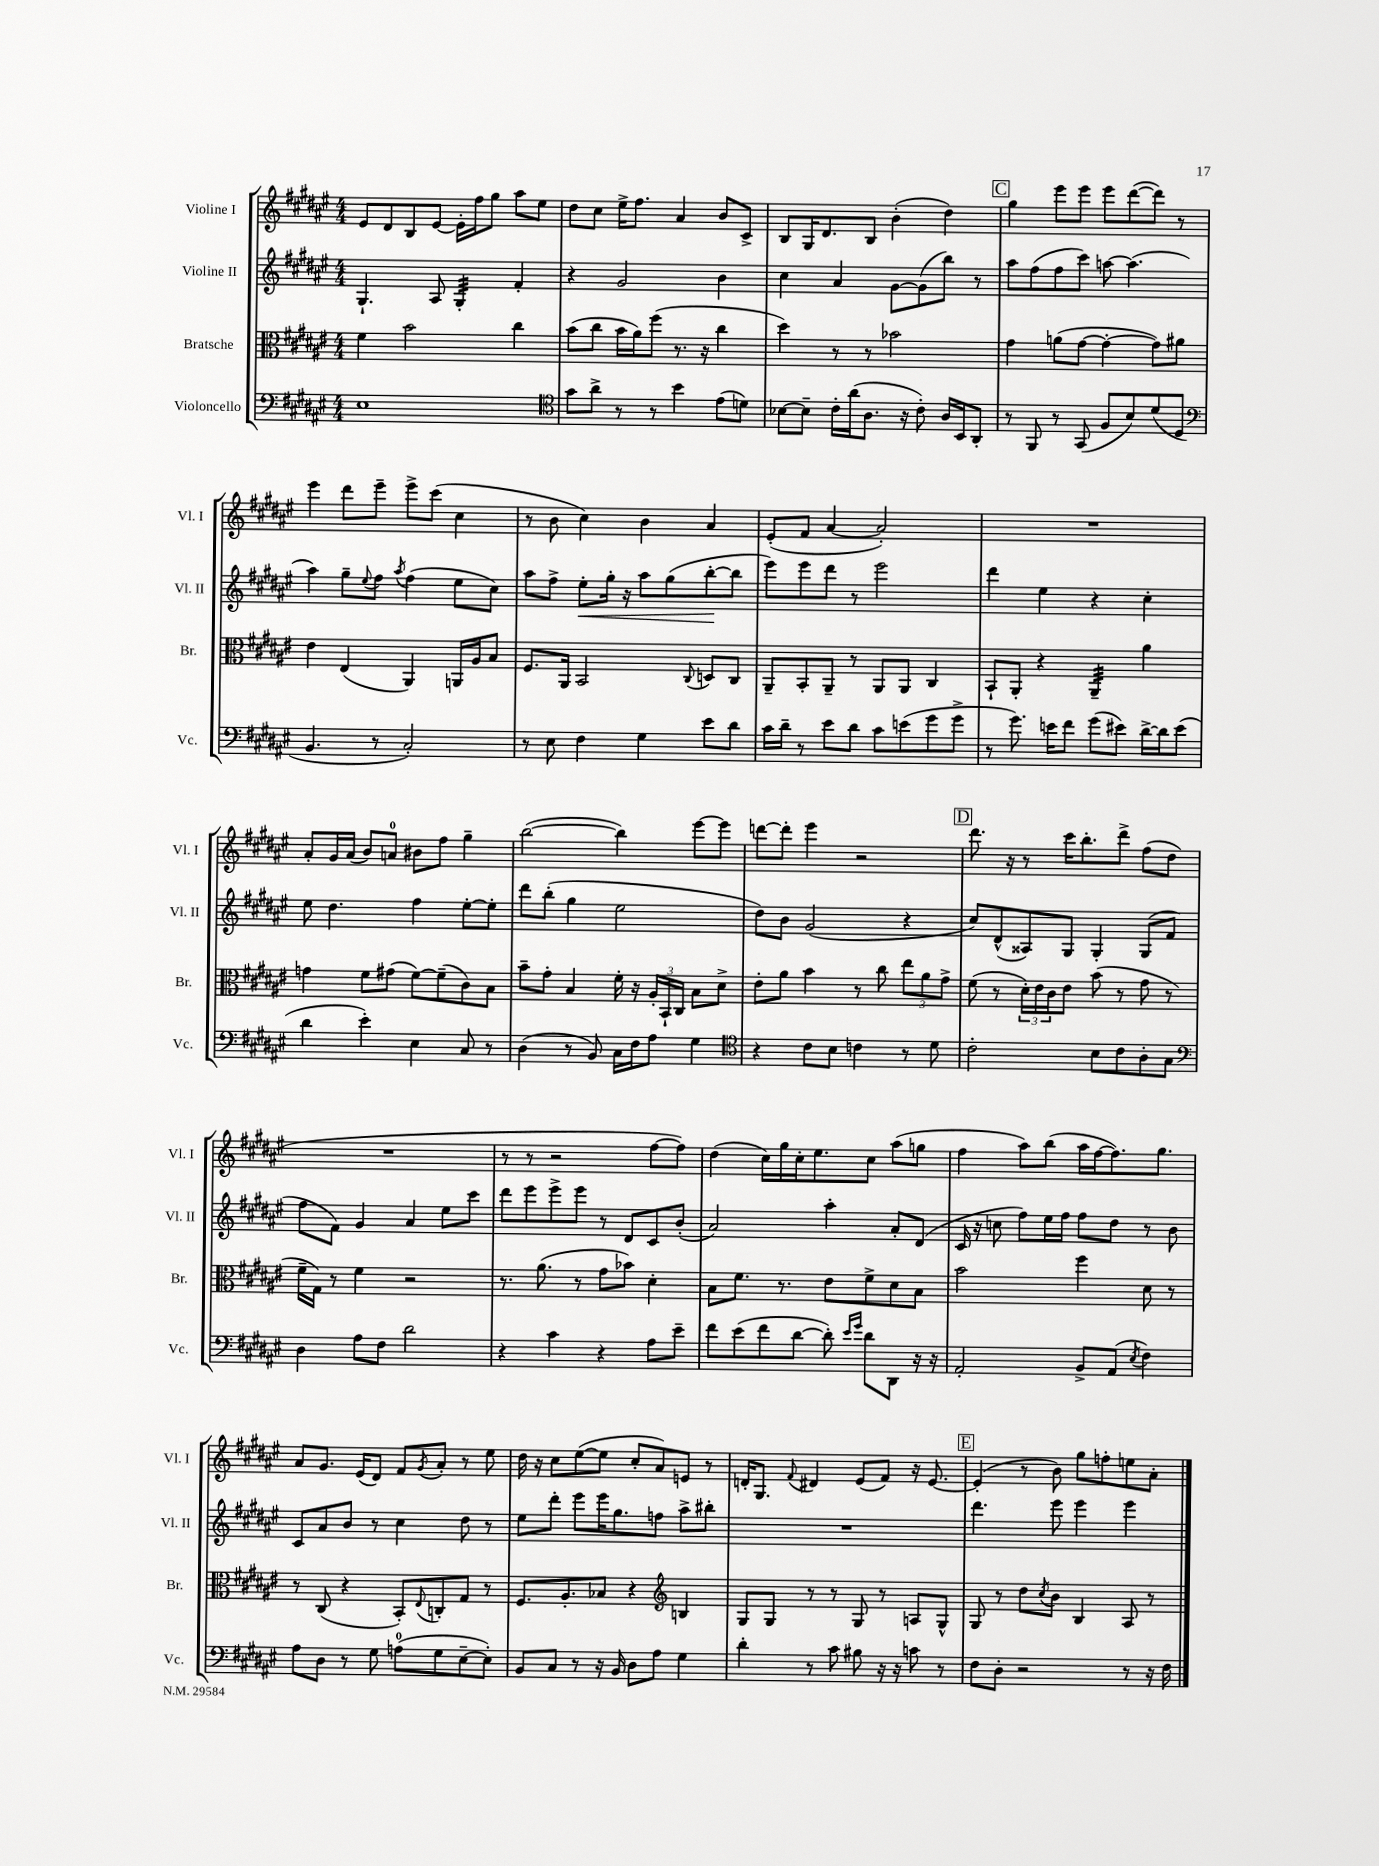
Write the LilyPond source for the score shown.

<<
\new StaffGroup <<
\new Staff = "s0" \with { instrumentName = "Violine I" shortInstrumentName = "Vl. I" } {
    \clef treble \key fis \major \numericTimeSignature \time 4/4
    eis'8 dis'8 b8 eis'8~ eis'16-. fis''16 gis''8 ais''8 eis''8 |
    dis''8 cis''8 eis''16-> fis''8. ais'4 b'8 cis'8-> |
    b8 gis16 dis'8. b8 b'4-.( dis''4) |
    \mark \markup { \box "C" } gis''4 eis'''8 eis'''8 eis'''8 dis'''8~( dis'''8) r8 |
    eis'''4 dis'''8 eis'''8-- eis'''8-> cis'''8( cis''4 |
    r8 b'8 cis''4) b'4 ais'4 |
    eis'8-.( fis'8 ais'4~ ais'2-.) |
    R1 |
    ais'8-. gis'16 ais'16( b'8) a'8-0 bis'8 fis''8 gis''4-- |
    b''2~( b''4) eis'''8~ eis'''8 |
    d'''8~ d'''8-. eis'''4 r2 |
    \mark \markup { \box "D" } dis'''8. r16 r8 cis'''16 b''8.-. dis'''8-> fis''8( dis''8 |
    R1 |
    r8 r8 r2 fis''8~ fis''8) |
    dis''4( cis''16) gis''16 cis''16-. eis''8. cis''8 ais''8( g''8 |
    fis''4 ais''8) b''8( ais''16 fis''16~ fis''8.) gis''8. |
    ais'8 gis'8. eis'16( dis'8) fis'8 \acciaccatura { gis'8 } ais'8-. r8 eis''8 |
    dis''16 r16 cis''8 eis''8~( eis''8 cis''8-. ais'8) e'8 r8 |
    d'16-. gis8. \appoggiatura { fis'8 } dis'4 eis'8( fis'8) r16 eis'8.~ |
    \mark \markup { \box "E" } eis'4-.( r8 b'8) gis''8 f''8-. e''8 ais'8-. \bar "|." |
}
\new Staff = "s1" \with { instrumentName = "Violine II" shortInstrumentName = "Vl. II" } {
    \clef treble \key fis \major \numericTimeSignature \time 4/4
    gis4.-! ais8 gis4:32-. fis'4-. |
    r4 gis'2 b'4 |
    cis''4 ais'4 gis'8~ gis'8( b''8) r8 |
    \mark \markup { \box "C" } ais''8 fis''8( fis''8 cis'''8) a''8~ a''4.( |
    ais''4) gis''8-- \appoggiatura { eis''8 } fis''8 \acciaccatura { ais''8 } fis''4( eis''8 cis''8) |
    ais''8 fis''8-> eis''8-.\< gis''16-. r16 ais''8 gis''8( b''8~-.\! b''8 |
    eis'''8) eis'''8 dis'''8 r8 eis'''2 |
    dis'''4 eis''4 r4 cis''4-. |
    eis''8 dis''4. fis''4 eis''8~-. eis''8-. |
    dis'''8 b''8-.( gis''4 eis''2 |
    dis''8) b'8 gis'2( r4 |
    \mark \markup { \box "D" } cis''8) dis'8-^( aisis8) gis8 gis4-. gis8( fis'8 |
    fis''8 fis'8) gis'4 ais'4 eis''8 cis'''8 |
    dis'''8 eis'''8 eis'''8-> eis'''8 r8 dis'8 cis'8 b'8-.( |
    ais'2) ais''4-. ais'8-. dis'8( |
    cis'16 r16 c''8 fis''8) eis''16 fis''16 fis''8 dis''8 r8 b'8 |
    cis'8 ais'8 b'8 r8 cis''4 dis''8 r8 |
    eis''8 dis'''8-. eis'''8 eis'''16 gis''8. f''8 ais''8-> bis''8-. |
    R1 |
    \mark \markup { \box "E" } dis'''4. eis'''8 eis'''4 eis'''4 \bar "|." |
}
\new Staff = "s2" \with { instrumentName = "Bratsche" shortInstrumentName = "Br." } {
    \clef alto \key fis \major \numericTimeSignature \time 4/4
    fis'4 b'2 cis''4 |
    b'8( cis''8 b'16 ais'16) fis''8( r8. r16 cis''4 |
    dis''4) r8 r8 bes'2 |
    \mark \markup { \box "C" } gis'4 a'8( gis'8~ gis'4~-. gis'8) ais'8 |
    eis'4 eis4( ais,4) a,16 ais16 b8 |
    fis8. ais,16 b,2 \appoggiatura { cis8 } d8 cis8 |
    ais,8-- b,8-. ais,8-- r8 ais,8 ais,8 cis4 |
    b,8-! ais,8-. r4 ais,4:32-- ais'4 |
    g'4 fis'8 gis'8( fis'8~) fis'8--( cis'8) b8 |
    b'8-- gis'8-. b4 fis'16-. r16 \tuplet 3/2 { ais16-. b,16-! cis16 } b8 dis'8-> |
    eis'8-. ais'8 b'4 r8 cis''8 \tuplet 3/2 { eis''8 ais'8 gis'8-> } |
    \mark \markup { \box "D" } fis'8( r8 \tuplet 3/2 { dis'16-.) eis'16 cis'16 } eis'8 b'8( r8 gis'8 r8 |
    fis'16-- gis16) r8 fis'4 r2 |
    r8. ais'8.( r8 gis'8 bes'8) dis'4-. |
    b8 fis'8. r8. eis'8 fis'8-> dis'8 b8 |
    b'2 fis''4 dis'8 r8 |
    r8 cis8( r4 b,8-.) \appoggiatura { eis8 } c8-. gis8 r8 |
    fis8. ais8.-. bes8 r4 \clef treble b4 |
    gis8 gis8 r8 r8 gis8 r8 a8 gis8-^ |
    \mark \markup { \box "E" } gis8 r8 dis''8 \acciaccatura { cis''8 } b'8 b4 ais8 r8 \bar "|." |
}
\new Staff = "s3" \with { instrumentName = "Violoncello" shortInstrumentName = "Vc." } {
    \clef bass \key fis \major \numericTimeSignature \time 4/4
    eis1 |
    \clef tenor gis'8 ais'8-> r8 r8 b'4 eis'8( d'8) |
    bes8~ bes8-- cis'16-. ais'16( ais8. r16 cis'8-.) ais16 b,16 ais,8-. |
    \mark \markup { \box "C" } r8 fis,8 r8 gis,8( fis8 b8) dis'8( dis8 |
    \clef bass b,4. r8 cis2-.) |
    r8 eis8 fis4 gis4 eis'8 dis'8 |
    cis'16 dis'16-- r8 eis'8 dis'8 cis'8 e'8( gis'8 gis'8-> |
    r8 gis'8.) e'16 fis'8 gis'8( eis'8) dis'16~-> dis'16 eis'8( |
    dis'4 eis'4-.) eis4 cis8 r8 |
    dis4( r8 b,8) cis16 fis16 ais8 gis4 |
    \clef tenor r4 cis'8 b8 c'4 r8 dis'8 |
    \mark \markup { \box "D" } cis'2-. b8 cis'8 ais8-. gis8 |
    \clef bass dis4 ais8 fis8 dis'2 |
    r4 cis'4 r4 ais8 eis'8-- |
    fis'8 eis'8( fis'8 dis'8~ dis'8-.) \grace { eis'16 gis'16 } dis'8 dis,8 r16 r16 |
    ais,2-. b,8-> ais,8( \acciaccatura { eis8 } fis4) |
    ais8 dis8 r8 gis8 a8-0( gis8 eis8~-- eis8-.) |
    b,8 cis8 r8 r16 b,16 dis8 ais8 gis4 |
    dis'4-. r8 cis'8 bis8 r16 r16 c'8 r8 |
    \mark \markup { \box "E" } fis8 dis8-. r2 r8 r16 fis16 \bar "|." |
}
>>
>>
\layout { \context { \Score \remove "Bar_number_engraver" } }
